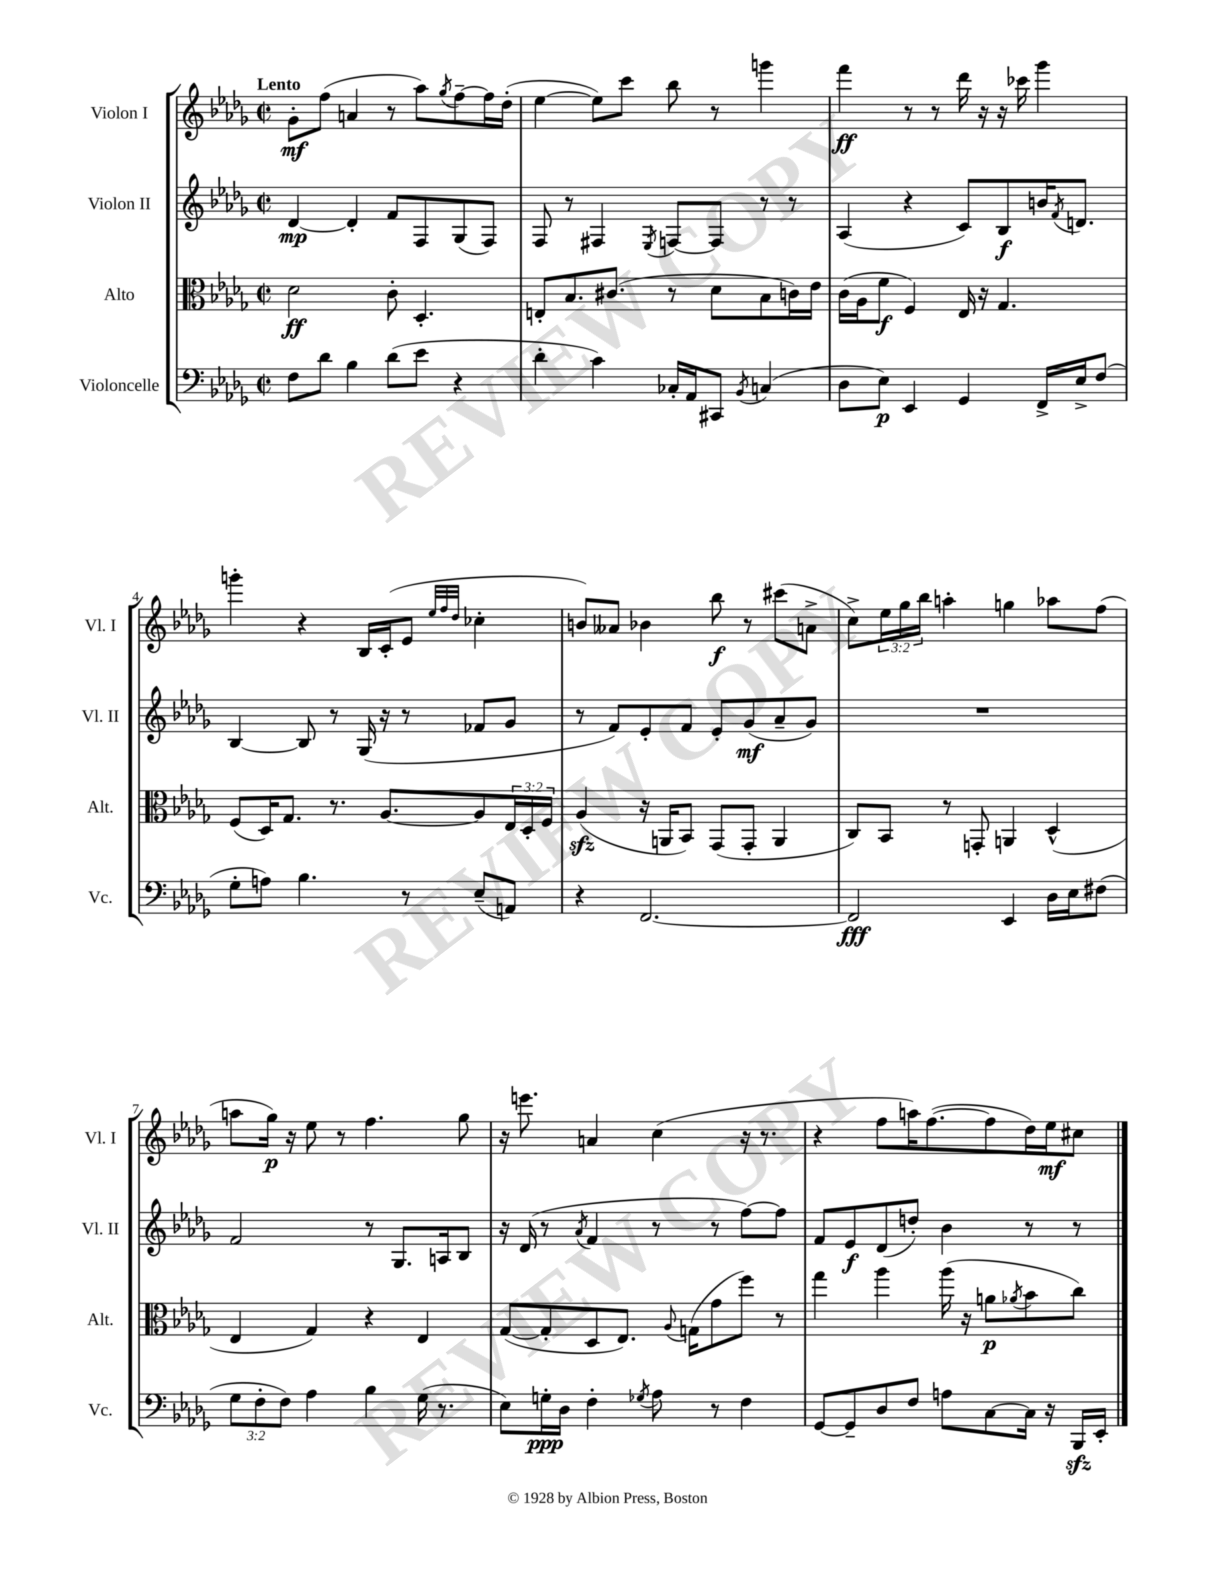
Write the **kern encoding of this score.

**kern	**kern	**kern	**kern
*staff4	*staff3	*staff2	*staff1
*clefF4	*clefC3	*clefG2	*clefG2
*k[b-e-a-d-g-]	*k[b-e-a-d-g-]	*k[b-e-a-d-g-]	*k[b-e-a-d-g-]
*M2/2	*M2/2	*M2/2	*M2/2
*met(c|)	*met(c|)	*met(c|)	*met(c|)
8F	2d-	[4d-	8g-'
8d-	.	.	(8ff
4B-	.	4d-']	4a
(8d-	8c'	8f	8r
8e-	4.D-'	8F	8aa-)
.	.	.	8qgg-
4r	.	(8G-	[8ff~
.	.	8F)	16ff]
.	.	.	(16dd-'
=	=	=	=
4d-'	8E'	8F	[4ee-
.	8.B-	8r	.
4c)	.	4F#	8ee-])
.	(8.c#	.	.
.	.	.	8ccc
.	.	8qE-	.
16C-'	8r	[8F	8bb-
16AA-	.	.	.
8CC#	8d-	8F]	8r
8qBB-	.	.	.
(4C	8B-	8r	4ggg
.	16c)	8r	.
.	16e-	.	.
=	=	=	=
8D-	(16c	(4A-	4fff
.	16A-	.	.
8E-)	8f	.	.
4EE-	4F)	4r	8r
.	.	.	8r
4GG-	16E-	8c)	16ddd-
.	16r	.	16r
.	4.G-	8B-	16r
.	.	.	16ccc-
16FF^	.	16b	4ggg-
.	.	8qf	.
16E-^	.	8.d	.
(8F	.	.	.
=	=	=	=
8G-'	(8F	[4B-	4ggg'
8A)	16D-)	.	.
.	8.G-	.	.
4.B-	.	8B-]	4r
.	8.r	8r	.
.	.	(16G-	16B-
.	[8.A-	16r	(16c'
8r	.	8r	8e-
.	.	.	32qqee-
.	.	.	32qqff
.	.	.	32qqdd-
(8E-~	8A-]	8f-	4cc-'
8AA)	24E-	8g-	.
.	24D-'	.	.
.	24F	.	.
=	=	=	=
4r	(4A-	8r	8b)
.	.	8f)	8a--
[2.FF	16r	8e-'	4b-
.	16AA	.	.
.	8BB-)	8f	.
.	(8GG-	8e-'	8bb-
.	8GG-'	(8g-	8r
.	4AA	8a-~	(8ccc#
.	.	8g-)	8a^
=	=	=	=
2FF]	8C)	1r	8cc^)
.	8BB-	.	24ee-
.	.	.	24gg-
.	.	.	24bb-
.	8r	.	4aa'
.	8GG'	.	.
4EE-	4AA	.	4gg
16D-	(4D-^^	.	8aa-
16E-	.	.	.
(8F#	.	.	(8ff
=	=	=	=
12G-	4E-	2f	8aa
12F'	.	.	.
.	.	.	16gg-)
12F)	.	.	.
.	.	.	16r
4A-	4G-)	.	8ee-
.	.	.	8r
4B-	4r	8r	4.ff
.	.	8.G-	.
(16G-	4E-	.	.
8.r	.	16A	.
.	.	8B-	8gg-
=	=	=	=
8E-)	([8G-	16r	16r
.	.	(16d-	8.eee
16G'	8G-']	8r	.
16D-	.	.	.
.	.	8qa-	.
4F'	8D-	4f	4a
.	8.E-)	.	.
8qG-	.	.	.
8A-	.	8r	(4cc
.	8qqA-	.	.
.	(16G	.	.
8r	8g-	8r	.
4F	8ff)	[8ff)	16r
.	.	.	8.r
.	8r	8ff]	.
=	=	=	=
[8GG-	4gg-	8f	4r
8GG-~]	.	8e-	.
8D-	4aa-	(8d-	8ff
8F	.	8dd')	16aa)
.	.	.	([8.ff
8A	(16aa-	4b-	.
.	16r	.	.
[8C	8a	.	8ff]
.	8qa-	.	.
16C]	8b-	8r	16dd-)
16r	.	.	16ee-
16BBB-	8cc)	8r	8cc#
16EE-'	.	.	.
==	==	==	==
*-	*-	*-	*-
